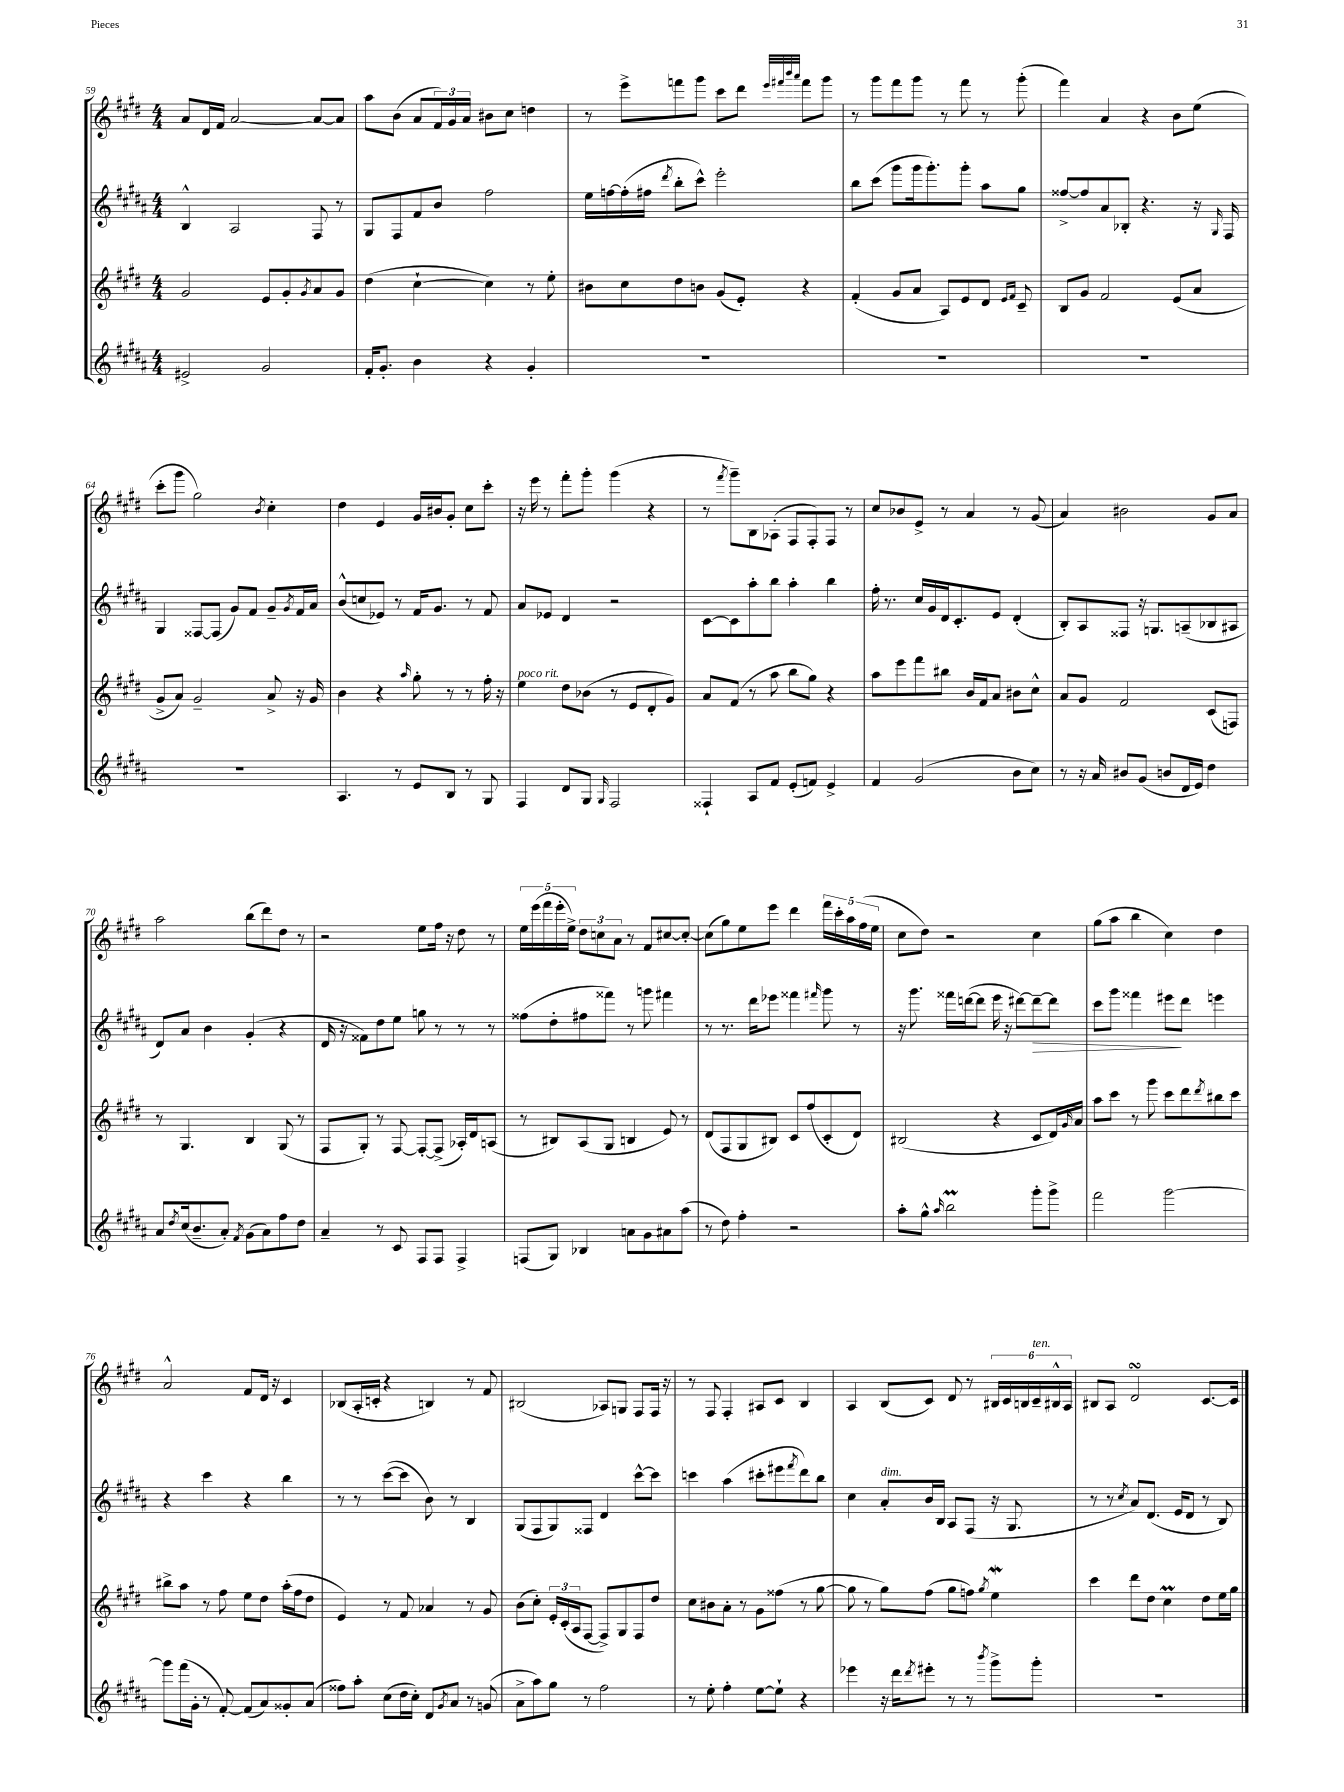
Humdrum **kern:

**kern	**kern	**kern	**dynam	**kern
*part4	*part3	*part2	*part2	*part1
*staff4	*staff3	*staff2	*staff2	*staff1
*clefG2	*clefG2	*clefG2	*	*clefG2
*k[f#c#g#d#a#]	*k[f#c#g#d#]	*k[f#c#g#d#a#]	*	*k[f#c#g#d#]
*M4/4	*M4/4	*M4/4	*	*M4/4
=59	=59	=59	=59	=59
2e#X^/	2g#/	4B^^/	.	8a/L
.	.	.	.	16d#/L
.	.	.	.	16f#/JJ
.	.	2A#/	.	[2a/
2g#/	8e/L	.	.	.
.	8g#'/	.	.	.
.	8qg#/	.	.	.
.	8a/	8F#/	.	8a/L_
.	8g#/J	8r	.	8a/J]
=60	=60	=60	=60	=60
16f#'/KL	(4dd#\	8G#/L	.	8aa\L
8.g#'/J	.	.	.	.
.	.	8F#/	.	(8b\J
4b\	[4cc#`\	8f#/	.	8a/L
.	.	8b/J	.	24f#/L)
.	.	.	.	24g#/
.	.	.	.	24a/JJ
4r	4cc#\])	2ff#\	.	8b#X\L
.	.	.	.	8cc#\J
4g#'/	8r	.	.	4ddn\
.	8ee'\	.	.	.
=61	=61	=61	=61	=61
1r	8b#X\L	16ee\LL	.	8r
.	.	[16ffn\	.	.
.	8cc#\	(16ff'\]	.	8eee^\L
.	.	16ff#X\JJ	.	.
.	.	8qddd#/	.	.
.	8dd#\	8bb'\L	.	8fffn\
.	8bn\J	8ccc#^^\J)	.	8ggg#\J
.	(8g#/L	2eee'\	.	8ccc#\L
.	8e'/J)	.	.	8ddd#\J
.	.	.	.	32qqeee/LLL
.	.	.	.	32qqfff#X/
.	.	.	.	32qqbbb/
.	.	.	.	32qqaaa/JJJ
.	4r	.	.	8fff#\L
.	.	.	.	8ggg#\J
=62	=62	=62	=62	=62
1r	(4f#'/	8bb\L	.	8r
.	.	(8ccc#\J	.	8ggg#\L
.	8g#/L	8ggg#\L	.	8fff#\
.	8a/J	16ggg#\k	.	8ggg#\J
.	.	8.ggg#'\)	.	.
.	8A/L)	.	.	8r
.	8e/	8ggg#'\J	.	8fff#\
.	8d#/J	8aa#\L	.	8r
.	16qqe/LL	.	.	.
.	16qqf#/JJ	.	.	.
.	8c#~/	8gg#\J	.	(8ggg#'\
=63	=63	=63	=63	=63
1r	8B/L	[8ff##X^/L	.	4fff#\)
.	8g#/J	8ff##/]	.	.
.	2f#/	8a#/	.	4a/
.	.	8B-X'/J	.	.
.	.	4.r	.	4r
.	(8e/L	.	.	8b\L
.	8a/J	16r	.	(8ee\J
.	.	16qqG#/	.	.
.	.	16F#/	.	.
!!LO:LB:g=z
=64	=64	=64	=64	=64
1r	8g#^/L	4G#/	.	8ccc#'\L
.	8a/J)	.	.	8ggg#\J
.	2g#~/	[8F##X/L	.	2gg#\)
.	.	(8F##/J]	.	.
.	.	8g#/L)	.	.
.	.	8f#/J	.	.
.	.	.	.	8qb/
.	8a^/	8g#~/L	.	4cc#'\
.	.	8qg#/	.	.
.	16r	16f#/L	.	.
.	16g#/	16a#/JJ	.	.
=65	=65	=65	=65	=65
4.A#/	4b\	(8b^^/L	.	4dd#\
.	.	8ccn/	.	.
.	4r	8e-X/J)	.	4e/
8r	.	8r	.	.
.	16qqaa/	.	.	.
8e/L	8gg#'\	16f#/KL	.	16g#/LL
.	.	8.g#/J	.	16b#X/J
8B/J	8r	.	.	8g#'/J
8r	8r	8r	.	8cc#\L
8G#/	16ff#'\	8f#/	.	8ccc#'\J
.	16r	.	.	.
=66	=66	=66	=66	=66
!	!LO:TX:a:i:t=poco rit.	!	!	!
4F#/	4ee\	8a#/L	.	16r
.	.	.	.	16eee\
.	.	8e-X/J	.	8r
8d#/L	8dd#\L	4d#/	.	8fff#'\L
8G#/J	(8b-X\J	.	.	8ggg#'\J
16qqG#/	.	.	.	.
2F#/	8r	2r	.	(4ggg#\
.	8e/L	.	.	.
.	8d#'/	.	.	4r
.	8g#/J)	.	.	.
=67	=67	=67	=67	=67
4F##X`/	8a/L	[8c#\L	.	8r
.	.	.	.	8qfff#/
.	(8f#/J	8c#\]	.	8ggg#~\L)
8A#/L	8r	8aa#'\	.	8B\
8f#/J	8aa\	8bb\J	.	(8A-X'\J
(8e'/L	8bb\L	4aa#'\	.	8F#/L
8fn/J)	8gg#\J)	.	.	8F#'/)
4e^/	4r	4bb\	.	8F#/J
.	.	.	.	8r
=68	=68	=68	=68	=68
4f#/	8aa\L	16ff#'\	.	8cc#/L
.	.	8.r	.	.
.	8eee\	.	.	8b-X/
(2g#/	8fff#\	16cc#/LL	.	8e^/J
.	.	16g#/	.	.
.	8bb#X\J	16d#/J	.	8r
.	.	8.c#'/	.	.
.	16b/LL	.	.	4a/
.	16f#/J	.	.	.
.	8a/J	8e/J	.	.
8b\L	8b#X\L	(4d#'/	.	8r
8cc#\J)	8cc#^^\J	.	.	(8g#/
=69	=69	=69	=69	=69
8r	8a/L	8B'/L)	.	4a/)
16r	8g#/J	8A#/	.	.
16a#/	.	.	.	.
8b#X/L	2f#/	8F##X/J	.	2b#X\
(8g#/J	.	16r	.	.
.	.	8.Gn/L	.	.
8bn/L	.	.	.	.
16d#/L	.	(8An~/	.	.
16e/JJ)	.	.	.	.
4dd#\	(8c#/L	8B-X/	.	8g#/L
.	8Fn/J)	8A#X/J	.	8a/J
!!LO:LB:g=z
=70	=70	=70	=70	=70
8a#/L	8r	8d#/L)	.	2aa\
8qdd#/	.	.	.	.
(16cc#/k	4.G#/	8a#/J	.	.
8.b~/	.	.	.	.
.	.	4b\	.	.
8a#'/J)	.	.	.	.
8qf#/	.	.	.	.
(8g#\L	4B/	(4g#'/	.	(8bb\L
8a#\)	.	.	.	8ddd#\)
8ff#\	(8G#/	4r	.	8dd#\J
8dd#\J	8r	.	.	8r
=71	=71	=71	=71	=71
4a#~/	8F#/L	16d#/	.	2r
.	.	16r	.	.
.	8G#'/J)	8f##X\L)	.	.
8r	8r	8dd#\	.	.
8c#/	[8F#/	8ee\J	.	.
8F#/L	8F#'/L_	8ggn\	.	8ee\L
8F#/J	(8F#^/J]	8r	.	16ff#\Jk
.	.	.	.	16r
4F#^/	16A-X'/LL)	8r	.	8dd#\
.	16d#/J	.	.	.
.	(8An/J	8r	.	8r
=72	=72	=72	=72	=72
(8Fn/L	8r	(8ff##X\L	.	20ee\LL
.	.	.	.	(20eee\
.	.	.	.	20fff#\
8G#/J)	8B#X/L)	8dd#'\	.	.
.	.	.	.	20eee'\
.	.	.	.	20ee^\JJ)
4B-X/	(8A/	8ff#X\	.	12dd#\L
.	.	.	.	12ccn\
.	8G#/J	8fff##X\J)	.	.
.	.	.	.	12a\J
8an\L	4Bn/	8r	.	8r
8g#\	.	8gggn\	.	8f#/L
8a#X\	8e/)	4fff#X\	.	[8cc#X/
(8aa#\J	8r	.	.	8cc#'/J_
=73	=73	=73	=73	=73
8r	(8d#/L	8r	.	(8cc#\L]
8dd#\)	8F#/	8.r	.	8gg#\)
4ff#'\	8G#/	.	.	8ee\
.	.	16ddd#\KL	.	.
.	8B#X/J)	8eee-X\J	.	8eee\J
2r	8c#/L	4fff##X\	.	4ddd#\
.	(8ff#/	.	.	.
.	.	16qqfff#X/	.	.
.	8c#'/	8ggg#\	.	20fff#\LL
.	.	.	.	20ccc#'\
.	.	.	.	20aa\
.	8d#/J)	8r	.	.
.	.	.	.	(20ff#\
.	.	.	.	20ee\JJ
=74	=74	=74	=74	=74
8aa#'\L	(2B#X/	16r	.	8cc#\L
.	.	8.ggg#\	.	.
8gg#^^\J	.	.	.	8dd#\J)
16qqaa#/	.	.	.	.
2bbM\	.	16fff##X\LL	.	2r
.	.	([16dddn\J	.	.
.	.	8ddd\J]	.	.
.	4r	16eee\	.	.
.	.	16r	.	.
.	.	[8ddd#X\L)	.	.
!	!	!	!LO:HP:b	!
8ggg#'\L	8c#/L	8ddd#~\_	>	4cc#\
8ggg#^\J	16d#/L)	8ddd#\J]	.	.
.	16qqg#/	.	.	.
.	16a/JJ	.	.	.
=75	=75	=75	=75	=75
2fff#\	8aa\L	8ccc#\L	.	(8gg#\L
.	8ccc#\J	8ggg#\J	.	8aa\J
.	8r	4fff##X\	.	4bb\
.	8ggg#\	.	.	.
[2ggg#\	8ccc#\L	8eee#X\L	.	4cc#\)
.	8ddd#\	8ddd#\J	]	.
.	8qddd#/	.	.	.
.	8bb#X\	4eeen\	.	4dd#\
.	8ccc#\J	.	.	.
!!LO:LB:g=z
=76	=76	=76	=76	=76
8ggg#\L]	8bb#X^\L	4r	.	2a^^/
(16fff#\L	8aa\J	.	.	.
16g#'\JJ	.	.	.	.
8r	8r	4ccc#\	.	.
[8f#'/)	8ff#\	.	.	.
(8f#/L]	8ee\L	4r	.	8f#/L
8a#/)	8dd#\J	.	.	16d#/Jk
.	.	.	.	16r
8g##X'/	(16aa'\LL	4bb\	.	4c#/
.	16ff#\J	.	.	.
(8a#/J	8dd#\J	.	.	.
=77	=77	=77	=77	=77
8ff##X\L)	4e/)	8r	.	(8B-X/L
8aa#'\J	.	8r	.	16A'/L
.	.	.	.	16cn'/JJ
(8cc#\L	8r	([8ccc#\L	.	4r
16dd#\L	8f#/	8ccc#\J]	.	.
16cc#'\JJ)	.	.	.	.
8d#/L	4a-X/	8b\)	.	4Bn/)
8qg#/	.	.	.	.
8a#/J	.	8r	.	.
8r	8r	4B/	.	8r
(8gn/	8g#/	.	.	8f#/
=78	=78	=78	=78	=78
8a#^\L	(8b\L	(8G#/L	.	(2B#X/
8aa#\)	8cc#'\J)	8F#/	.	.
8gg#\J	24e'/LL	8G#/)	.	.
.	(24c#'/	.	.	.
.	24A/J	.	.	.
8r	[8F#/J	8F##X/J	.	.
2ff#\	8F#^/L])	4d#/	.	8A-X/L)
.	8G#/	.	.	8Gn/J
.	8F#/	[8ccc#^^\L	.	8F#/L
.	8dd#/J	8ccc#\J]	.	16F#/Jk
.	.	.	.	16r
=79	=79	=79	=79	=79
8r	8cc#\L	4cccn\	.	8r
8ee'\	8b#X\	.	.	8F#/
4ff#'\	8a'\J	(4aa#\	.	4F#'/
.	8r	.	.	.
[8ee\L	8g#\L	8ccc#X'\L	.	8A#X/L
8ee`\J]	(8ff##X\J	8eee#X\	.	8c#/J
.	.	8qfff#/	.	.
4r	8r	8ddd#\)	.	4B/
.	[8gg#\	8bb\J	.	.
=80	=80	=80	=80	=80
4eee-X\	8gg#\]	4cc#\	.	4A/
.	8r	.	.	.
!	!	!LO:TX:a:i:t=dim.	!	!
16r	8gg#\L)	8a#'/L	.	(8B/L
16ddd#\KL	.	.	.	.
8qddd#/	.	.	.	.
8eee#X'\J	(8ff#\J	16b/L	.	8c#/J)
.	.	16B/JJ	.	.
8r	8gg#\L	8A#/L	.	8d#/
8r	8ffn\J)	(8F#/J	.	8r
8qbbb/	8qgg#/	.	.	.
8ggg#^\L	4eew\	16r	.	24B#X/LL
.	.	.	.	24c#/
.	.	8.G#/	.	.
.	.	.	.	24Bn/
!	!	!	!	!LO:TX:a:i:t=ten.
8ggg#'\J	.	.	.	24c#~/
.	.	.	.	24B#X^^/
.	.	.	.	24A/JJ
=81	=81	=81	=81	=81
1r	4ccc#\	8r	.	8B#X/L
.	.	8r	.	8A/J
.	.	8qcc#/	.	.
.	8ddd#\L	8a#/L)	.	2d#sSsS/
.	8dd#\J	(8.d#/J	.	.
.	4cc#M\	.	.	.
.	.	16e/KL	.	.
.	.	8d#/J	.	.
.	8dd#\L	8r	.	[8.c#/L
.	16ee\L	8B/)	.	.
.	16gg#\JJ	.	.	16c#/Jk]
==	==	==	==	==
*-	*-	*-	*-	*-
